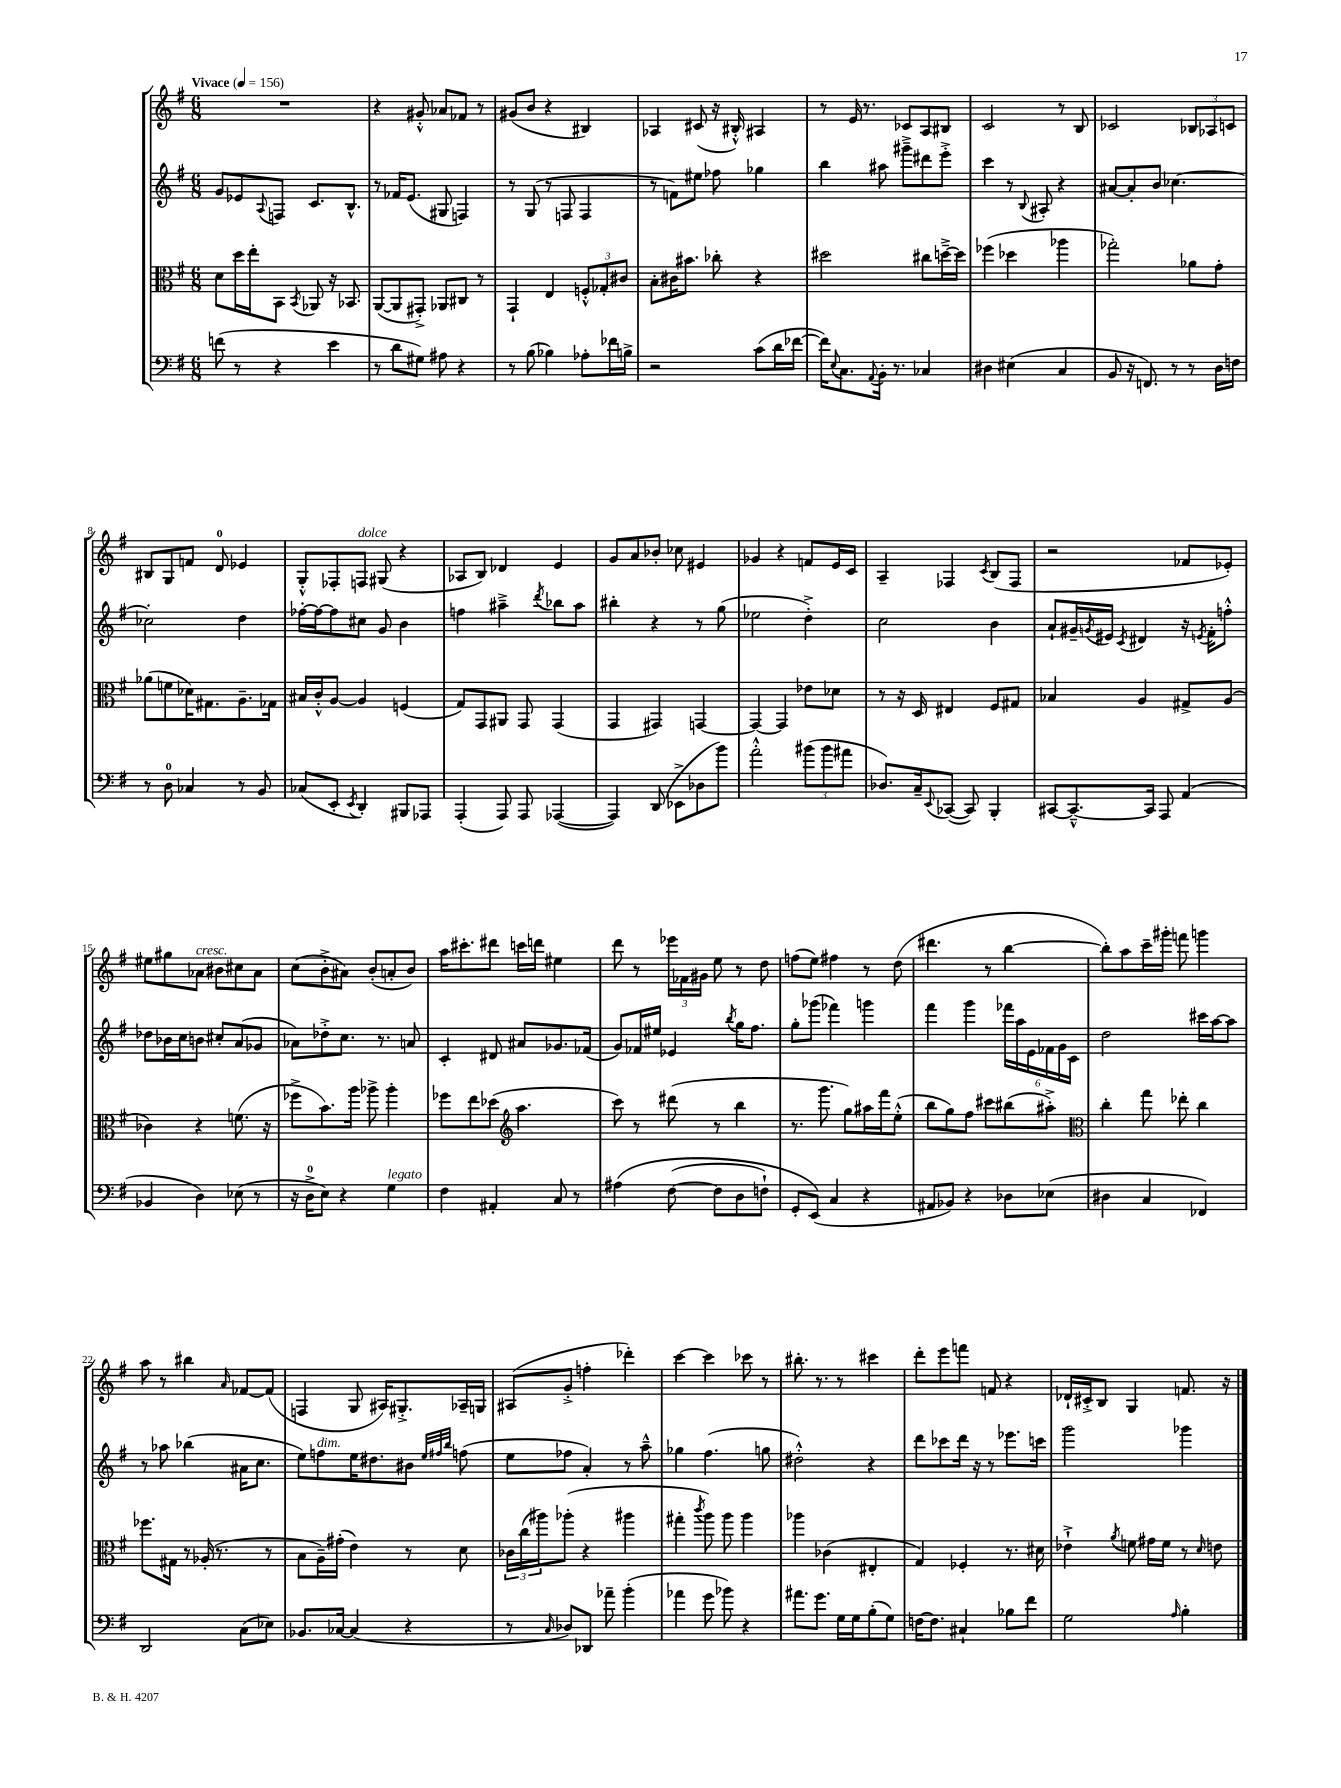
<<
\new StaffGroup <<
\new Staff = "s0" {
    \clef treble \key g \major \numericTimeSignature \time 6/8 \tempo "Vivace" 4 = 156
    R2. |
    r4 gis'8-.-^ aes'8 fes'8 r8 |
    gis'8( b'8 r4 bis4) |
    aes4 cis'8( r16 bis16-.-^) ais4 |
    r8 e'16 r8. ces'8 a8 bis8 |
    c'2 r8 b8 |
    ces'2 \tuplet 3/2 { bes8 aes8 c'8 } |
    bis8 g8 f'8 d'8-0 ees'4 |
    g8-.-^ fes8-. f8^\markup { \italic "dolce" } gis8( r4 |
    aes8 b8) des'4 e'4 |
    g'8 a'8 bes'8-. ces''8 eis'4 |
    ges'4 r4 f'8 e'16 c'16 |
    a4-- fes4 \acciaccatura { c'8 } b8( fes8 |
    r2 fes'8 ees'8-.) |
    eis''8 gis''8 aes'8^\markup { \italic "cresc." } bis'8 cis''8 aes'8 |
    c''8( b'8-.-> ais'8) b'8-.( a'8-. b'8) |
    a''16 cis'''8.-. dis'''8 c'''16 d'''16 eis''4 |
    d'''8 r8 \tuplet 3/2 { ees'''16 fes'16 gis'16 } e''8 r8 d''8 |
    f''8( e''8) fis''4 r8 d''8( |
    dis'''4. r8 b''4~ |
    b''8-.) a''8 c'''16-- gis'''16-. f'''8 g'''4 |
    a''8 r8 bis''4 \grace { a'16 } fes'8~ fes'8( |
    f4 g8 ais16) gis8.-.-> aes16-- g16 |
    ais8( g'8-.-> f''4-. des'''4-.) |
    c'''4~ c'''4 ces'''8 r8 |
    bis''8.-. r8. r8 cis'''4 |
    d'''8-. e'''8 f'''8 f'8 r4 |
    des'16-! cis'16-.-> b8 g4 f'8. r16 \bar "|." |
}
\new Staff = "s1" {
    \clef treble \key g \major \numericTimeSignature \time 6/8
    g'8 ees'8 \appoggiatura { a8 } f8 c'8. b8.-^ |
    r8 fes'16 e'8.( gis8 f4) |
    r8 g8( r8 f8 f4 |
    r8 f'8) eis''8 fes''8 ges''4 |
    b''4 ais''8 gis'''8---> dis'''8 e'''8-.-> |
    c'''4 r8 \appoggiatura { b8 } ais8-. r4 |
    ais'8~ ais'8-. b'8 ces''4.~ |
    ces''2-. d''4 |
    fes''16~-. fes''16~ fes''8 cis''8 g'8 b'4 |
    f''4 ais''4---> \acciaccatura { d'''8 } bes''8 ais''8 |
    bis''4-. r4 r8 g''8( |
    ees''2 d''4-.->) |
    c''2 b'4 |
    a'8-! gis'16-- \acciaccatura { g'8 } eis'16 \acciaccatura { c'8 } dis'4 r16 \acciaccatura { e'8 } fis'16-. f''8-.-^ |
    des''8 bes'16 c''16 b'8 cis''8-. a'8( ges'8 |
    aes'8) des''8-.-> c''8. r8. a'8 |
    c'4-. dis'8 ais'8 ges'8. fes'16( |
    g'8) fes'16 eis''16 ees'4 \acciaccatura { b''8 } g''16 fis''8. |
    g''8-. ges'''8( fes'''4) g'''4 |
    fis'''4 g'''4 \tuplet 6/4 { fes'''16 a''16 e'16 fes'16 g'16 c'16 } |
    d''2 cis'''16 a''16~ a''8 |
    r8 aes''8 bes''4( ais'16 c''8. |
    e''8) f''8^\markup { \italic "dim." } e''16 dis''8. bis'8 \grace { e''32 fis''32 b''32 } f''8( |
    e''8 fes''8 a'4-.) r8 a''8---^ |
    ges''4 fis''4.( g''8 |
    dis''2-.-^) r4 |
    d'''8 ces'''8 d'''16 r16 r8 ees'''8. c'''16 |
    g'''2 ges'''4 \bar "|." |
}
\new Staff = "s2" {
    \clef alto \key g \major \numericTimeSignature \time 6/8
    d'8 d''16 e''16-. b,8 \acciaccatura { b,8 } aes,8 r16 bes,8. |
    a,8~( a,8 gis,8-.->) aes,8 cis8 r8 |
    g,4-! e4 \tuplet 3/2 { f8-.-^ ges8-. cis'8 } |
    b8-. cis'16 bis'8. ces''8-. r4 |
    dis''2 cis''8 d''16~---> d''16 |
    fes''4( des''4 aes''4 |
    ges''2-.) aes'8 g'8-. |
    aes'8( f'8 des'16) gis8. a8.-- ges16 |
    bis16 c'16-.-^ a8~ a4 f4( |
    g8) g,8 ais,8 g,8 g,4( |
    g,4 gis,4) g,4~ |
    g,4~ g,4 ees'8 des'8 |
    r8 r16 d16 eis4 fis8 gis8 |
    bes4 a4 gis8-> a8( |
    ces'4) r4 f'8.( r16 |
    fes''8-> b'8.) a''16 aes''8-> aes''4-. |
    fes''8 e''8 des''8( \clef treble a''4. |
    c'''8) r8 dis'''8( r8 b''4 |
    r8. g'''8. g''8) ais''16 fis'''16 e''8-.-^( |
    b''8 g''8) fis''8 cis'''8 bis''8( ais''8-.->) |
    \clef alto c''4-. g''8 ees''8-. c''4 |
    fes''8. gis16 r8 aes16-.( r8. r8 |
    b8 a16--) gis'16-.( e'4) r8 d'8 |
    \tuplet 3/2 { ces'16 c''16( ais''16) } aes''8-.( r4 ais''4 |
    gis''4-. \acciaccatura { c'''8 } a''8) a''8 a''4 |
    aes''4 ces'4( eis4-. |
    g4) fes4-. r8. dis'16 |
    ees'4-!-> \acciaccatura { a'8 } f'8 gis'16 f'16 r8 \grace { d'16 } e'8 \bar "|." |
}
\new Staff = "s3" {
    \clef bass \key g \major \numericTimeSignature \time 6/8
    f'8( r8 r4 e'4 |
    r8 d'8 gis8) ais8 r4 |
    r8 b8( bes4) aes8-. fes'16 b16-> |
    r2 c'8( d'16 fes'16~ |
    fes'16) \appoggiatura { e8 } c8. \appoggiatura { a,8 } b,16-. r8. ces4 |
    dis4 eis4( c4 |
    b,8 r16 f,8.) r8 r8 d16 f16 |
    r8 d8-0 ces4 r8 b,8 |
    ces8( e,8-. \acciaccatura { e,8 } d,4-.) bis,,8 aes,,8 |
    a,,4-.( a,,8) a,,8 aes,,4~( |
    aes,,4) d,8( ees,8-> des8 b'8) |
    a'2-.-^ \tuplet 3/2 { bis'8( bis'8 ais'8 } |
    des8.) c16-- \appoggiatura { e,8 } ces,8~( ces,8) b,,4-. |
    cis,8~ cis,8.~---^ cis,16 a,,8 a,4( |
    bes,4 d4) ees8( r8 |
    r16 d16-0-> e8) r4 g4^\markup { \italic "legato" } |
    fis4 ais,4-. c8 r8 |
    ais4\( fis8~( fis8 d8 f8-!) |
    g,8-. e,8(\) c4 r4 |
    ais,8 bes,8) r4 des8 ees8( |
    dis4 c4 fes,4) |
    d,2 c8( ees8) |
    bes,8. ces16~ ces4( r4 |
    r8 \grace { c16 } des8) des,8 aes'8-- b'4-.( |
    aes'4 g'8 bes'8) r4 |
    ais'8. g'8. g16 g16 b8-.( g8) |
    f16~ f8. cis4-! bes8 fis'8 |
    g2 \grace { a16 } b4-. \bar "|." |
}
>>
>>
